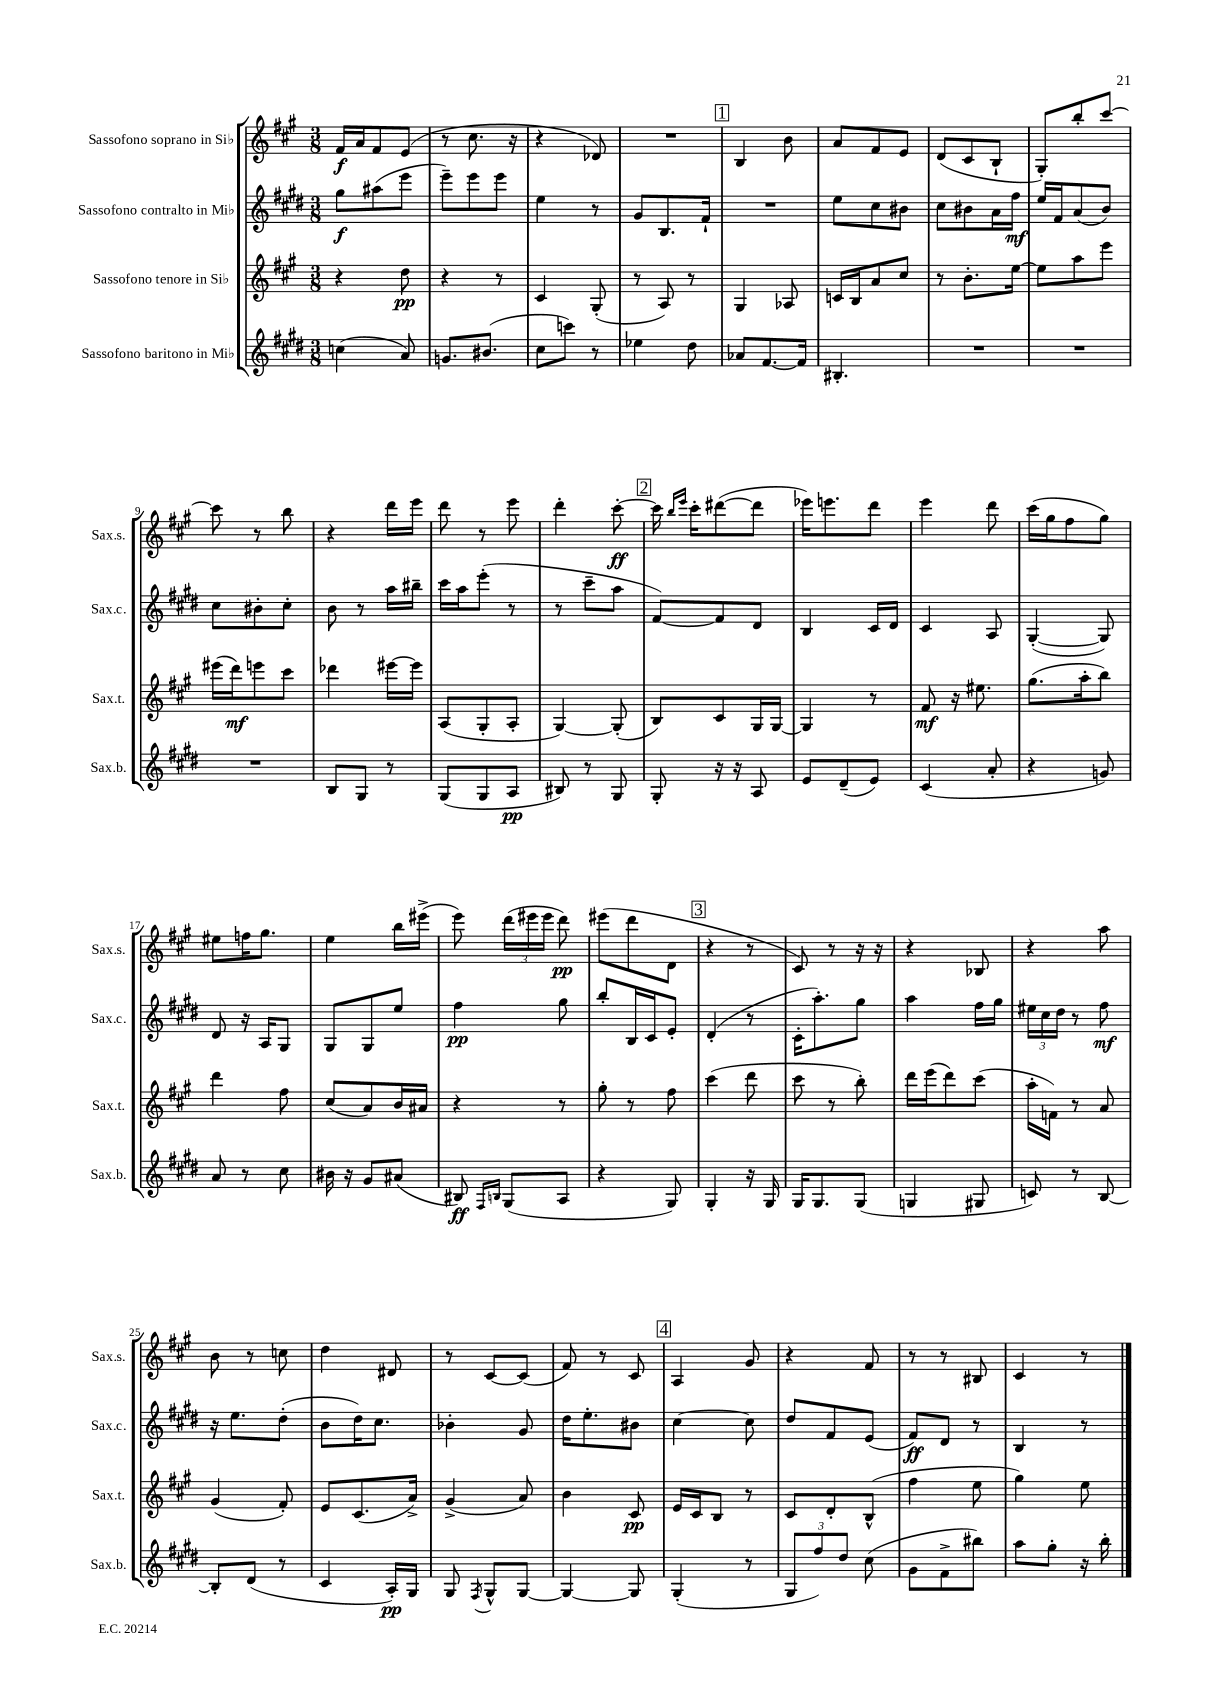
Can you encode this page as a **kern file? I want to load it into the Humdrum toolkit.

**kern	**kern	**kern	**kern
*staff4	*staff3	*staff2	*staff1
*clefG2	*clefG2	*clefG2	*clefG2
*k[f#c#g#d#]	*k[f#c#g#]	*k[f#c#g#d#]	*k[f#c#g#]
*M3/8	*M3/8	*M3/8	*M3/8
(4cc\	4r	8gg#\L	16f#/LL
.	.	.	16a/J
.	.	(8aa#\	8f#/
8a/)	8dd\	8eee\J	(8e/J
=	=	=	=
8.g/L	4r	8eee~\L)	8r
.	.	8eee\	8.cc#\
(8.b#/J	.	.	.
.	8r	8eee\J	.
.	.	.	16r
=	=	=	=
8cc#\L	4c#/	4ee\	4r
8ccc\J)	.	.	.
8r	(8G#'/	8r	8d-/)
=	=	=	=
4ee-\	8r	8g#/L	4.r
.	8A/)	8.B/	.
8dd#\	8r	.	.
.	.	16f#`/Jk	.
=	=	=	=
8a-/L	4G#/	4.r	4B/
[8.f#/	.	.	.
.	8A-/	.	8b\
16f#/]Jk	.	.	.
=	=	=	=
4.B#'/	16c/LL	8ee\L	8a/L
.	16B/J	.	.
.	8a/	8cc#\	8f#/
.	8cc#/J	8b#\J	8e/J
=	=	=	=
4.r	8r	8cc#\L	(8d/L
.	8.b'\L	8b#\	8c#/
.	.	16a\L	8B`/J
.	[16ee\Jk	16ff#\JJ	.
=	=	=	=
4.r	8ee\]L	16ee/LL	8G#'/L)
.	.	16f#/J	.
.	8aa\	(8a/	8bb'/
.	8eee\J	8b/J)	[8ccc#/J
=	=	=	=
4.r	(16eee#\LL	8cc#\L	8ccc#\]
.	16ddd\J)	.	.
.	8eee\	8b#'\	8r
.	8ccc#\J	8cc#'\J	8bb\
=	=	=	=
8B/L	4ddd-\	8b\	4r
8G#/J	.	8r	.
8r	[16eee#\LL	16aa\LL	16ddd\LL
.	16eee#\]JJ	16bb#~\JJ	16eee\JJ
=	=	=	=
(8G#/L	(8A/L	16ccc#\LL	8ddd\
.	.	16aa\J	.
8G#/	8G#'/	(8eee'\J	8r
8A/J	8A'/J	8r	8eee\
=	=	=	=
8B#/)	[4G#/)	8r	4ddd'\
8r	.	8ccc#~\L	.
8G#/	(8G#'/]	8aa\J	[8ccc#'\
=	=	=	=
8G#'/	8B/L)	[8f#/L)	16ccc#\]
.	.	.	16qqbb/LL
.	.	.	16qqeee/JJ
.	.	.	16ccc#'\LK
16r	8c#/	8f#/]	([8ddd#\
16r	.	.	.
8A/	16G#/L	8d#/J	8ddd#\]J
.	[16G#/JJ	.	.
=	=	=	=
8e/L	4G#/]	4B/	16eee-\LK)
.	.	.	8.eee\
(8d#~/	.	.	.
8e/J)	8r	16c#/LL	8ddd\J
.	.	16d#/JJ	.
=	=	=	=
(4c#/	8f#/	4c#/	4eee\
.	16r	.	.
.	8.ee#\	.	.
8a'/	.	8A/	8ddd\
=	=	=	=
4r	(8.gg#\L	([4G#'/	(16ccc#\LL
.	.	.	16gg#\J
.	.	.	8ff#\
.	16aa'\k	.	.
8g/)	8bb\J)	8G#/])	8gg#\J)
=	=	=	=
8a/	4ddd\	8d#/	8ee#\L
8r	.	16r	16ff\K
.	.	16A/LK	8.gg#\J
8cc#\	8ff#\	8G#/J	.
=	=	=	=
16b#\	(8cc#/L	8G#/L	4ee\
16r	.	.	.
8g#/L	8a/)	8G#/	.
(8a#/J	16b/L	8ee/J	16bb\LL
.	16a#/JJ	.	(16eee#^\JJ
=	=	=	=
8B#/)	4r	4ff#\	8eee\)
16qqF#/LL	.	.	.
16qqB/JJ	.	.	.
(8G#/L	.	.	(24ddd\LL
.	.	.	24eee#\
.	.	.	24eee#\JJ
8A/J	8r	8gg#\	8ddd\)
=	=	=	=
4r	8gg#'\	8bb'/L	(8eee#\L
.	8r	16B/L	8ddd\
.	.	16c#/J	.
8G#/)	8ff#\	8e'/J	8d\J
=	=	=	=
4G#'/	(4ccc#\	(4d#'/	4r
16r	8ddd\	8r	8r
16G#/	.	.	.
=	=	=	=
16G#/LK	8ccc#\	16c#'\LK	8c#/)
8.G#/	.	8.aa'\)	.
.	8r	.	8r
(8G#/J	8bb'\)	8gg#\J	16r
.	.	.	16r
=	=	=	=
4G/	16ddd\LL	4aa\	4r
.	(16eee\J	.	.
.	8ddd\)	.	.
8G#/	(8ccc#\J	16ff#\LL	8B-/
.	.	16gg#\JJ	.
=	=	=	=
8c/)	16aa'\LL	24ee#\LL	4r
.	.	24cc#\	.
.	16f\JJ)	.	.
.	.	24dd#\JJ	.
8r	8r	8r	.
[8B/	8a/	8ff#\	8aa\
=	=	=	=
8B'/]L	(4g#/	16r	8b\
.	.	8.ee\L	.
(8d#/J	.	.	8r
8r	8f#'/)	(8dd#'\J	8cc\
=	=	=	=
4c#/	8e/L	8b\L	4dd\
.	(8.c#/	16dd#\K)	.
.	.	8.cc#\J	.
16A'/LL)	.	.	8d#/
16G#/JJ	16a^/Jk)	.	.
=	=	=	=
8G#/	(4g#^/	4b-'\	8r
8qF#/	.	.	.
8G#^^/L	.	.	[8c#/L
[8G#/J	8a/)	8g#/	(8c#/]J
=	=	=	=
4G#/_	4b\	16dd#\LK	8f#/)
.	.	8.ee'\	.
.	.	.	8r
8G#/]	8c#/	8b#\J	8c#/
=	=	=	=
(4G#'/	16e/LL	[4cc#\	4A/
.	16c#/J	.	.
.	8B/J	.	.
8r	8r	8cc#\]	8g#/
=	=	=	=
12G#/L	8c#/L	8dd#/L	4r
12ff#/)	.	.	.
.	8d'/	8f#/	.
12dd#/J	.	.	.
(8cc#\	(8B^^/J	(8e/J	8f#/
=	=	=	=
8g#\L	4ff#\	8f#/L)	8r
8f#^\	.	8d#/J	8r
8bb#\J)	8ee\	8r	8B#/
=	=	=	=
8aa\L	4gg#\)	4B/	4c#/
8gg#'\J	.	.	.
16r	8ee\	8r	8r
16bb'\	.	.	.
==	==	==	==
*-	*-	*-	*-
